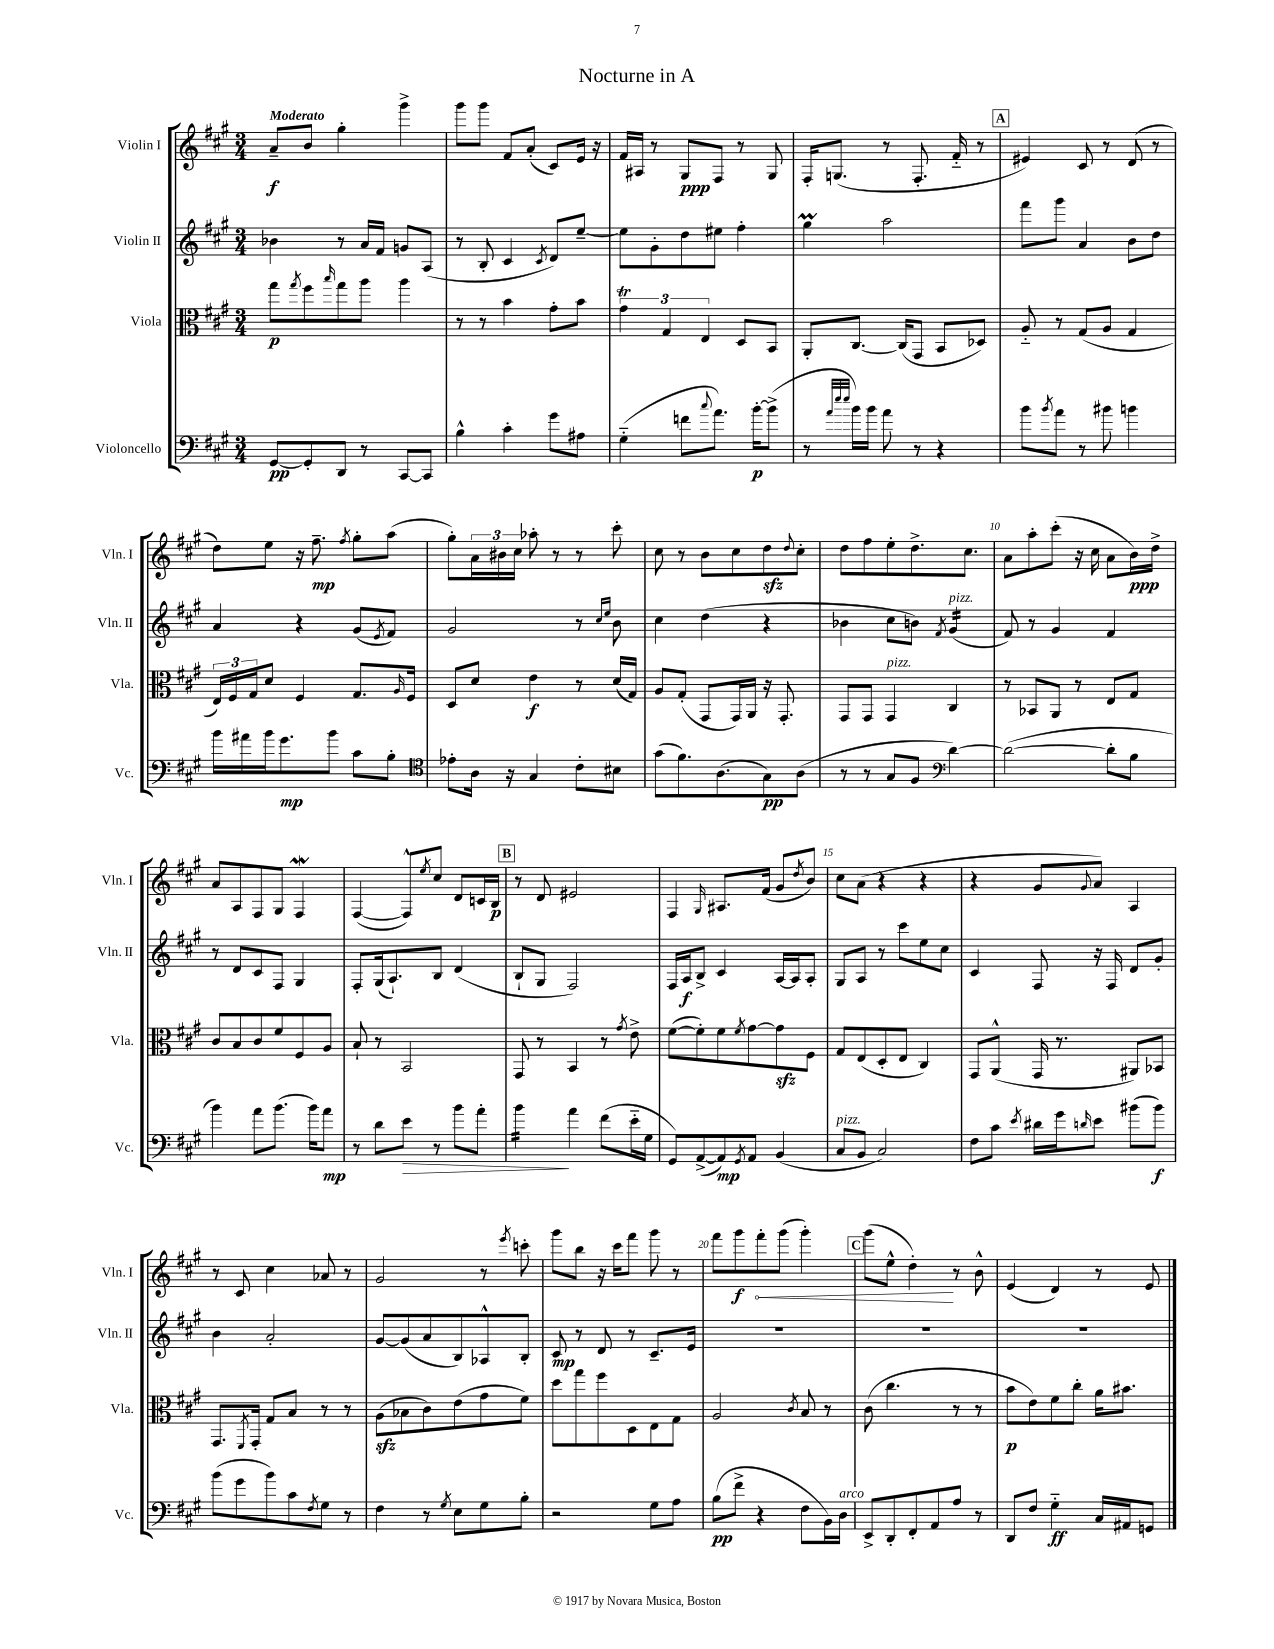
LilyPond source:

\header { title = "Nocturne in A" }
<<
\new StaffGroup <<
\new Staff = "s0" \with { instrumentName = "Violin I" shortInstrumentName = "Vln. I" } {
    \clef treble \key a \major \numericTimeSignature \time 3/4 \tempo "Moderato"
    a'8--\f b'8 gis''4-. gis'''4-> |
    gis'''8 gis'''8 fis'8 a'8-.( cis'8) e'16 r16 |
    fis'16 ais16 r8 gis8\ppp fis8 r8 gis8 |
    fis16-. g8.( r8 fis8.-. fis'16-_ r8 |
    \mark \markup { \box "A" } eis'4) cis'8 r8 d'8( r8 |
    d''8) e''8 r16 fis''8.--\mp \acciaccatura { fis''8 } gis''8-. a''8( |
    gis''8-.) \tuplet 3/2 { a'16 bis'16 cis''16 } aes''8-. r8 r8 cis'''8-. |
    cis''8 r8 b'8 cis''8 d''8\sfz \appoggiatura { d''8 } cis''8-. |
    d''8 fis''8 e''8-. d''8.-> cis''8. |
    a'8 a''8-. cis'''8-.( r16 cis''16 a'8 b'16\ppp) d''16-> |
    a'8 a8 fis8 gis8 fis4\mordent |
    fis4~( fis8-^) \acciaccatura { e''8 } cis''8 d'8 c'16 b16\p |
    \mark \markup { \box "B" } r8 d'8 eis'2 |
    fis4 \grace { gis16 } ais8. fis'16( gis'8 \acciaccatura { d''8 } b'8) |
    cis''8 a'8( r4 r4 |
    r4 gis'8 \appoggiatura { gis'8 } a'8) a4 |
    r8 cis'8 cis''4 aes'8 r8 |
    gis'2 r8 \acciaccatura { e'''8 } c'''8-. |
    gis'''8 b''8 r16 cis'''16 fis'''8 gis'''8 r8 |
    fis'''8 gis'''8\f \once \override Hairpin.circled-tip = ##t fis'''8-.\< gis'''8( gis'''4-.) |
    \mark \markup { \box "C" } gis'''8( e''8-^ d''4-.\!) r8 b'8-^ |
    e'4( d'4) r8 e'8 \bar "|." |
}
\new Staff = "s1" \with { instrumentName = "Violin II" shortInstrumentName = "Vln. II" } {
    \clef treble \key a \major \numericTimeSignature \time 3/4
    bes'4 r8 a'16 fis'16 g'8 a8( |
    r8 b8-. cis'4 \acciaccatura { cis'8 } d'8) e''8~-- |
    e''8 gis'8-. d''8 eis''8 fis''4-. |
    gis''4\prall a''2 |
    \mark \markup { \box "A" } fis'''8 gis'''8 a'4 b'8 d''8 |
    a'4 r4 gis'8( \acciaccatura { e'8 } fis'8) |
    gis'2 r8 \grace { cis''16 e''16 } b'8 |
    cis''4 d''4( r4 |
    bes'4 cis''8 b'8) \acciaccatura { fis'8 } gis'4:16^\markup { \italic "pizz." }( |
    fis'8) r8 gis'4 fis'4 |
    r8 d'8 cis'8 fis8 gis4 |
    fis8-. gis16( a8.-!) b8 d'4( |
    \mark \markup { \box "B" } b8-! gis8 fis2) |
    fis16 a16\f b8-> cis'4 a16~ a16 a8-. |
    gis8 a8 r8 cis'''8 e''8 cis''8 |
    cis'4 fis8 r16 fis16 d'8 gis'8-. |
    b'4 a'2-. |
    gis'8~ gis'8( a'8 b8) aes8-^ b8-. |
    cis'8\mp r8 d'8 r8 cis'8.-- e'16 |
    R2. |
    \mark \markup { \box "C" } R2. |
    R2. \bar "|." |
}
\new Staff = "s2" \with { instrumentName = "Viola" shortInstrumentName = "Vla." } {
    \clef alto \key a \major \numericTimeSignature \time 3/4
    gis''8\p \acciaccatura { gis''8 } fis''8 \grace { b''16 } gis''8 a''8 a''4 |
    r8 r8 b'4 gis'8-. b'8 |
    \tuplet 3/2 { gis'4\trill gis4 e4 } d8 b,8 |
    a,8-. cis8.~ cis16( gis,8 b,8 des8) |
    \mark \markup { \box "A" } a8-_ r8 gis8( a8 gis4 |
    \tuplet 3/2 { e16) fis16 gis16 } d'8 fis4 gis8. \grace { a16 } fis16 |
    d8 d'8 e'4\f r8 d'16( gis16) |
    a8 gis8-.( gis,8 gis,16) a,16 r16 gis,8.-. |
    gis,8 gis,8 gis,4^\markup { \italic "pizz." } cis4 |
    r8 bes,8 a,8 r8 e8 gis8 |
    cis'8 b8 cis'8 fis'8 fis8 a8 |
    b8-! r8 b,2 |
    \mark \markup { \box "B" } gis,8 r8 b,4 r8 \acciaccatura { gis'8 } e'8-> |
    fis'8~( fis'8-.) fis'8 \acciaccatura { fis'8 } gis'8~ gis'8\sfz fis8 |
    gis8 e8( d8-. e8 cis4) |
    gis,8 a,8-^( gis,16 r8. ais,8) bes,8 |
    gis,8. \acciaccatura { fis,8 } gis,16-. gis8 b8 r8 r8 |
    a8\sfz( bes8 cis'8) e'8( gis'8 fis'8) |
    d''8 gis''8 fis''8 d8 e8 gis8 |
    a2 \acciaccatura { cis'8 } b8 r8 |
    \mark \markup { \box "C" } cis'8( cis''4. r8 r8 |
    b'8\p e'8) fis'8 cis''8-. a'16 bis'8. \bar "|." |
}
\new Staff = "s3" \with { instrumentName = "Violoncello" shortInstrumentName = "Vc." } {
    \clef bass \key a \major \numericTimeSignature \time 3/4
    gis,8~\pp gis,8-. d,8 r8 cis,8~ cis,8 |
    b4-^ cis'4-. gis'8 ais8 |
    gis4-_( f'8 \appoggiatura { cis''8 } a'8.) b'16~-.\p b'8->( |
    r8 \grace { a'32 e''32 e''32 } b'16) b'16 a'8 r8 r4 |
    \mark \markup { \box "A" } b'8 \acciaccatura { b'8 } a'8 r8 bis'8 b'4 |
    b'16 ais'16 b'16 gis'8.\mp b'8 cis'8 b8-. |
    \clef tenor ees'8-. a16 r16 gis4 cis'8-. bis8 |
    gis'8( fis'8.) a8.( gis8\pp) a8( |
    r8 r8 gis8 fis8 \clef bass d'4~) |
    d'2~( d'8-. b8 |
    b'4) a'8 b'8.( b'16) a'8\mp |
    r8 d'8 e'8\> r8 b'8 a'8-. |
    \mark \markup { \box "B" } b'4:16\! a'4 fis'8( e'16-_ gis16 |
    gis,8) a,8~->( a,8\mp) \acciaccatura { gis,8 } a,8 b,4( |
    cis8^\markup { \italic "pizz." } b,8 cis2) |
    fis8 cis'8 \acciaccatura { e'8 } dis'16 gis'16 \grace { d'16 } e'8 bis'8( bis'8\f) |
    b'8( gis'8 b'8) cis'8 \acciaccatura { fis8 } gis8 r8 |
    fis4 r8 \acciaccatura { gis8 } e8 gis8 b8-. |
    r2 gis8 a8 |
    b8\pp( fis'8-> r4 fis8 b,16) d16^\markup { \italic "arco" } |
    \mark \markup { \box "C" } e,8-> d,8-. fis,8-. a,8 a8 r8 |
    d,8 fis8 gis4-_\ff cis16 ais,16 g,8 \bar "|." |
}
>>
>>
\layout { \context { \Score \override BarNumber.break-visibility = ##(#f #t #t) barNumberVisibility = #(every-nth-bar-number-visible 5) } }
